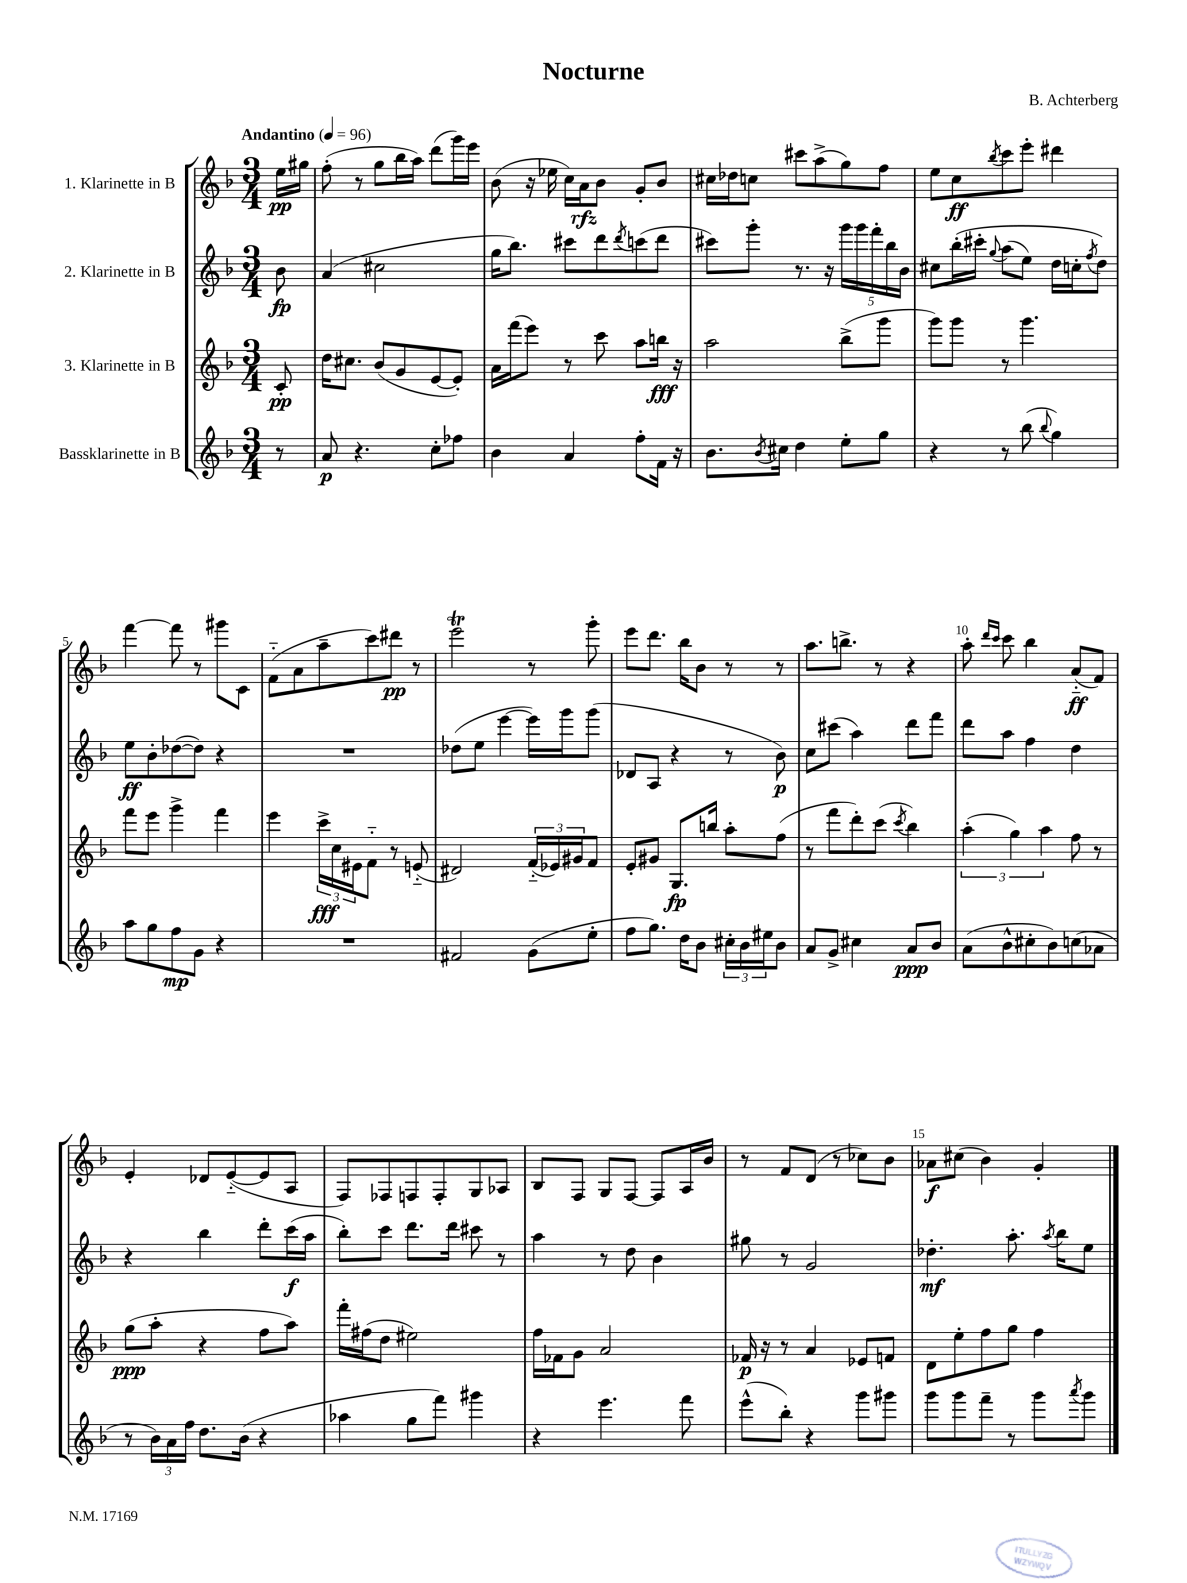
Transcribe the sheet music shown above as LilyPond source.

\header { title = "Nocturne" composer = "B. Achterberg" }
<<
\new StaffGroup <<
\new Staff = "s0" \with { instrumentName = "1. Klarinette in B" } {
    \clef treble \key f \major \numericTimeSignature \time 3/4 \partial 8 \tempo "Andantino" 4 = 96
    e''16\pp gis''16 |
    f''8-.( r8 g''8 bes''16 a''16) d'''8( g'''16) e'''16 |
    bes'8( r16 ees''16 c''16) a'16\rfz bes'8 g'8-. bes'8 |
    cis''16 des''16 c''8 cis'''8 a''8->( g''8) f''8 |
    e''8 c''8\ff \acciaccatura { bes''8 } c'''8 e'''8-. dis'''4 |
    f'''4~ f'''8 r8 gis'''8 c'8 |
    f'8-_( a'8 a''8-- c'''8) dis'''8\pp r8 |
    e'''2\trill r8 g'''8-. |
    e'''8 d'''8. bes''16 bes'8 r8 r8 |
    a''8. b''8.-> r8 r4 |
    a''8-. \grace { d'''16 c'''16 } c'''8 bes''4 a'8-_\ff( f'8) |
    e'4-. des'8 e'8~-_( e'8 a8 |
    f8) fes8 f8 f8-. g8 aes8 |
    bes8 f8 g8 f8~ f8 a16 bes'16 |
    r8 f'8 d'8( r8 ces''8) bes'8 |
    aes'8\f cis''8( bes'4) g'4-. \bar "|." |
}
\new Staff = "s1" \with { instrumentName = "2. Klarinette in B" } {
    \clef treble \key f \major \numericTimeSignature \time 3/4 \partial 8
    bes'8\fp |
    a'4( cis''2 |
    g''16 bes''8.) cis'''8 d'''8 \acciaccatura { d'''8 } c'''8( d'''8 |
    cis'''8) g'''8-. r8. r16 \tuplet 5/4 { g'''16 g'''16 f'''16-. bes''16 bes'16 } |
    cis''8 bes''16-.\( cis'''16-. \appoggiatura { g''8 } a''8( e''8) d''16 c''16-. \acciaccatura { f''8 } d''8\) |
    e''8\ff bes'8-. des''8~( des''8) r4 |
    R2. |
    des''8( e''8 e'''4~ e'''16) g'''16 g'''8( |
    des'8 a8 r4 r8 bes'8\p) |
    c''8 cis'''8( a''4) d'''8 f'''8 |
    d'''8 a''8 f''4 d''4 |
    r4 bes''4 d'''8-. c'''16\f( a''16 |
    bes''8-.) c'''8 d'''8. d'''16 cis'''8 r8 |
    a''4 r8 d''8 bes'4 |
    gis''8 r8 g'2 |
    des''4.-.\mf a''8.-. \acciaccatura { a''8 } bes''16 e''8 \bar "|." |
}
\new Staff = "s2" \with { instrumentName = "3. Klarinette in B" } {
    \clef treble \key f \major \numericTimeSignature \time 3/4 \partial 8
    c'8-.\pp |
    d''16 cis''8. bes'8( g'8 e'8~ e'8-.) |
    a'16 f'''16( e'''8) r8 c'''8 a''8 b''16\fff r16 |
    a''2 bes''8->( g'''8 |
    g'''8) g'''8 r8 g'''4. |
    f'''8 e'''8 g'''4-> f'''4 |
    e'''4 \tuplet 3/2 { c'''16->\fff c''16 eis'16 } f'8-_ r8 e'8-_( |
    dis'2) \tuplet 3/2 { f'16-_( ees'16) gis'16 } f'8 |
    e'8-. gis'8 g8.\fp b''16 a''8-. f''8( |
    r8 f'''8 d'''8-.) c'''8( \acciaccatura { c'''8 } bes''4) |
    \tuplet 3/2 { a''4-.( g''4) a''4 } f''8 r8 |
    g''8\ppp( a''8-. r4 f''8 a''8) |
    f'''16-. fis''16( d''8 eis''2) |
    f''16 fes'16 g'8 a'2 |
    fes'16\p r16 r8 a'4 ees'8 f'8 |
    d'8 e''8-. f''8 g''8 f''4 \bar "|." |
}
\new Staff = "s3" \with { instrumentName = "Bassklarinette in B" } {
    \clef treble \key f \major \numericTimeSignature \time 3/4 \partial 8
    r8 |
    a'8\p r4. c''8-. fes''8 |
    bes'4 a'4 f''8-. f'16 r16 |
    bes'8. \acciaccatura { bes'8 } cis''16 d''4 e''8-. g''8 |
    r4 r8 bes''8( \appoggiatura { bes''8 } g''4) |
    a''8 g''8 f''8\mp g'8 r4 |
    R2. |
    fis'2 g'8( e''8-. |
    f''8 g''8.) d''16 bes'8 \tuplet 3/2 { cis''16-. bes'16 eis''16 } bes'8 |
    a'8 g'8-> cis''4 a'8\ppp bes'8 |
    a'8( bes'8-^ cis''8-. bes'8) c''8( aes'8 |
    r8 \tuplet 3/2 { bes'16) a'16 f''16 } d''8. bes'16( r4 |
    aes''4 g''8 f'''8) gis'''4 |
    r4 e'''4. f'''8 |
    e'''8-^( bes''8-.) r4 g'''8 gis'''8 |
    g'''8 g'''8 f'''8-- r8 g'''8 \acciaccatura { a'''8 } g'''8 \bar "|." |
}
>>
>>
\layout { \context { \Score \override BarNumber.break-visibility = ##(#f #t #t) barNumberVisibility = #(every-nth-bar-number-visible 5) } }
